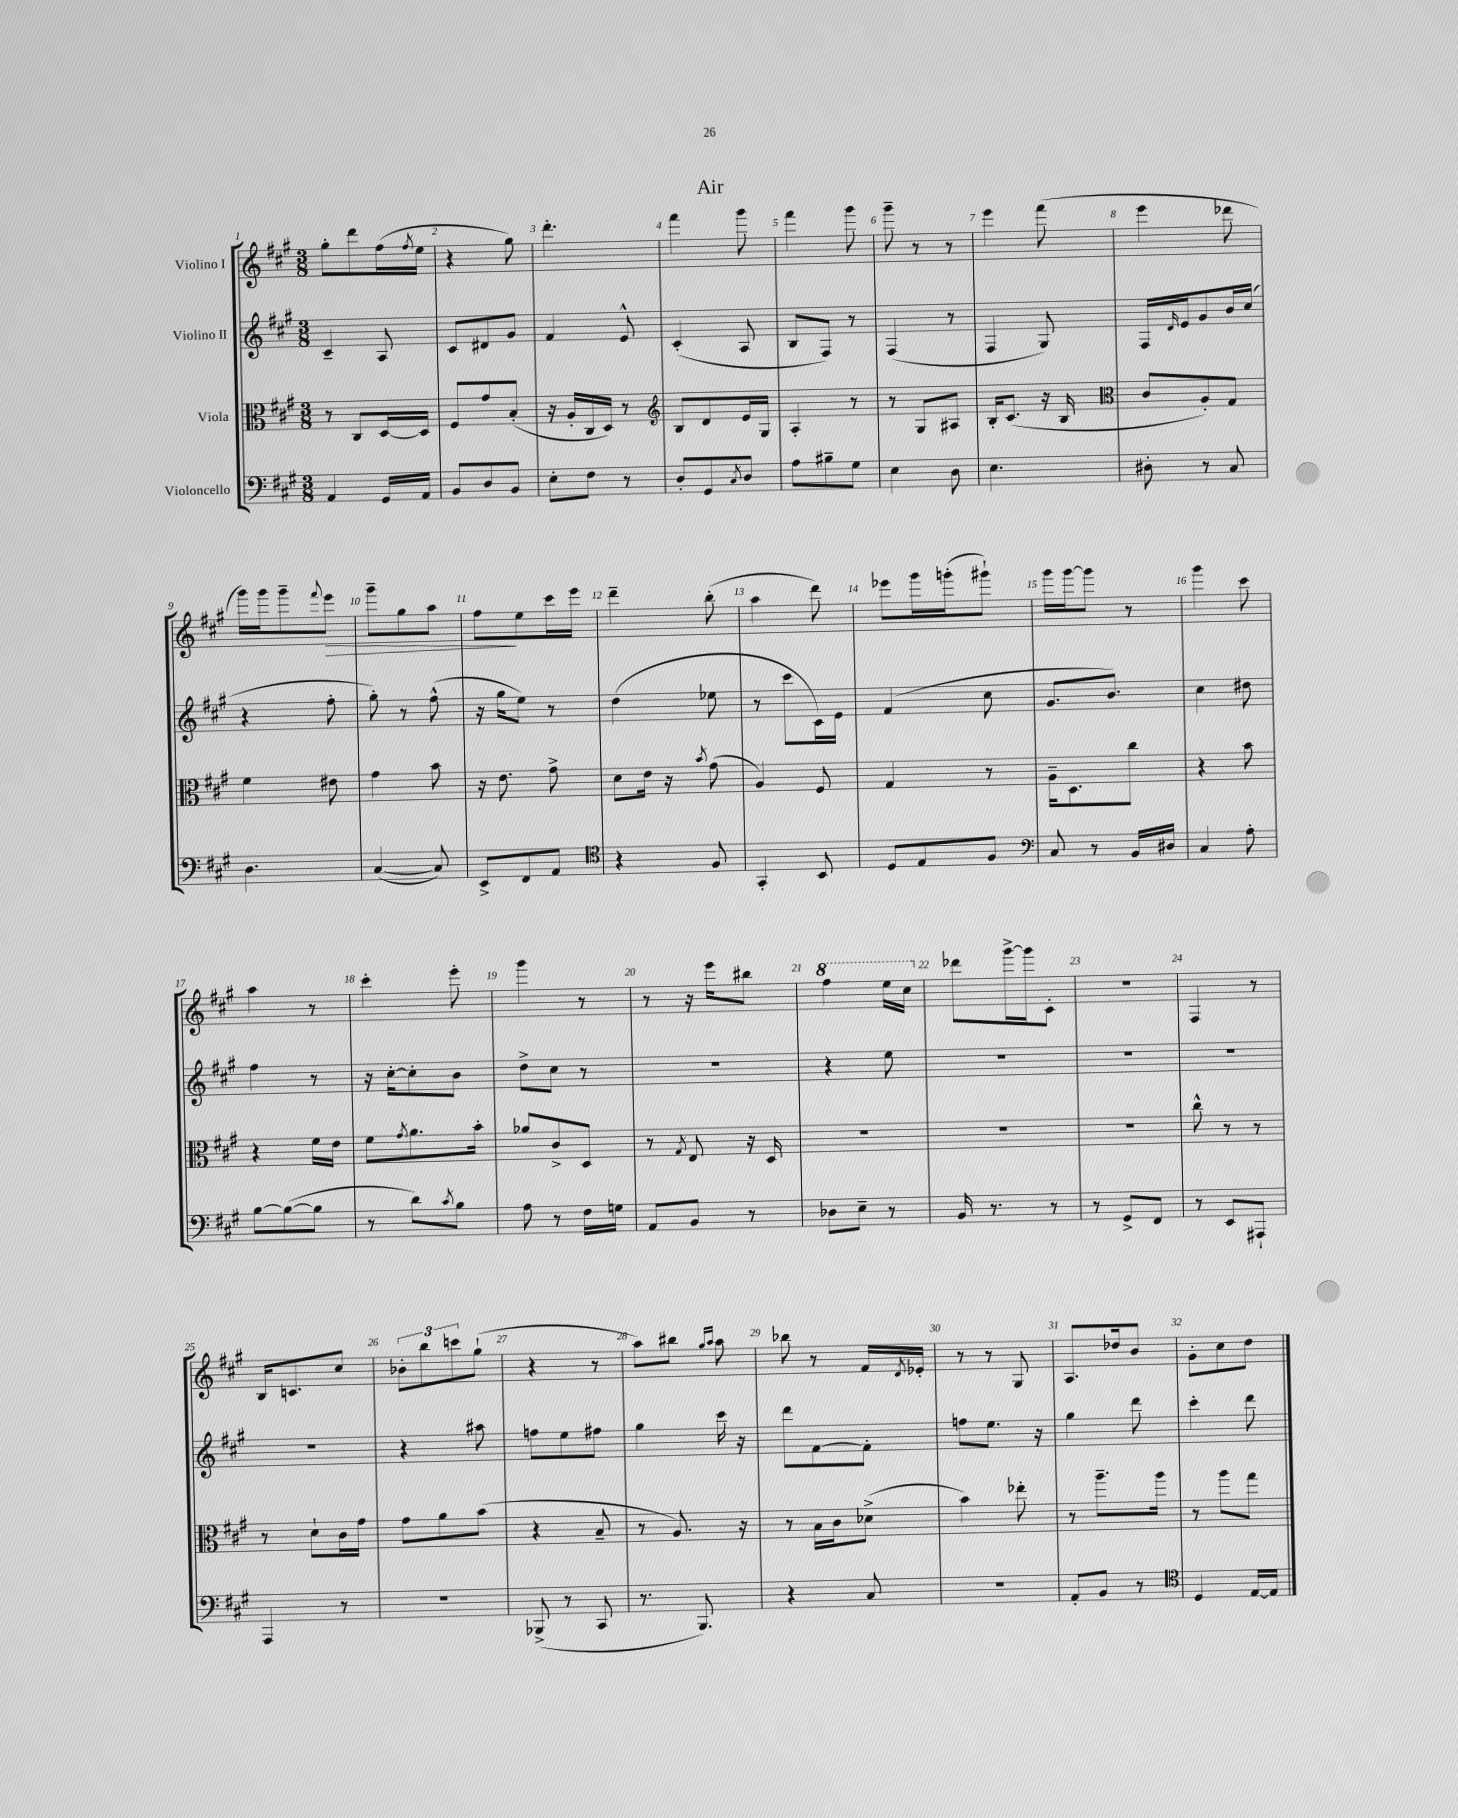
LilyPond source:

\header { title = "Air" }
<<
\new StaffGroup <<
\new Staff = "s0" \with { instrumentName = "Violino I" } {
    \clef treble \key a \major \numericTimeSignature \time 3/8
    gis''8-. d'''8 fis''16( \acciaccatura { fis''8 } e''16 |
    r4 gis''8) |
    d'''4.-. |
    fis'''4 gis'''8 |
    fis'''4 gis'''8 |
    gis'''8-- r8 r8 |
    e'''4 fis'''8( |
    e'''4 des'''8 |
    gis'''16) gis'''16 gis'''8-- \appoggiatura { fis'''8 } e'''8\> |
    gis'''8-- gis''8 a''8 |
    fis''8\! e''8 cis'''16 e'''16 |
    d'''4-- b''8-.( |
    a''4 d'''8) |
    ees'''8 gis'''16 g'''16-.( gis'''8-!) |
    gis'''16 gis'''16~ gis'''8 r8 |
    gis'''4 cis'''8 |
    a''4 r8 |
    cis'''4-. e'''8-. |
    gis'''4 r8 |
    r8 r16 e'''16 bis''8 |
    \ottava #1 fis'''4 e'''16 cis'''16 \ottava #0 |
    des'''8 gis'''16~-> gis'''16 cis'8-. |
    R4. |
    fis4 r8 |
    b16 c'8. cis''8 |
    \tuplet 3/2 { bes'8-. b''8 c'''8 } gis''8-!( |
    r4 r8 |
    a''8) bis''8 \grace { gis''16 a''16 } a''8 |
    bes''8 r8 fis'16 \acciaccatura { d'8 } ees'16-. |
    r8 r8 gis8 |
    a8. des''16 b'8 |
    gis'8-. cis''8 d''8 \bar "|." |
}
\new Staff = "s1" \with { instrumentName = "Violino II" } {
    \clef treble \key a \major \numericTimeSignature \time 3/8
    cis'4-- a8 |
    cis'8 dis'8 gis'8 |
    fis'4 e'8-^ |
    cis'4-.( a8 |
    b8 fis8) r8 |
    fis4( r8 |
    fis4 gis8) |
    fis16 \grace { d'16 } e'16 gis'8 b'16 cis''16( |
    r4 fis''8-. |
    gis''8-.) r8 fis''8-^( |
    r16 gis''16 e''8) r8 |
    d''4( ees''8 |
    r8 cis'''8 cis'16) e'16 |
    fis'4( cis''8 |
    gis'8. b'8.) |
    cis''4 dis''8 |
    fis''4 r8 |
    r16 cis''16~-. cis''8-. b'8 |
    d''8-> cis''8 r8 |
    R4. |
    r4 e''8 |
    R4. |
    R4. |
    R4. |
    R4. |
    r4 ais''8 |
    f''8 e''8 fis''8 |
    gis''4 cis'''16 r16 |
    d'''8 fis'8~ fis'8-. |
    f''8 e''8. r16 |
    gis''4 d'''8 |
    cis'''4-. d'''8 \bar "|." |
}
\new Staff = "s2" \with { instrumentName = "Viola" } {
    \clef alto \key a \major \numericTimeSignature \time 3/8
    r8 cis8 d16~ d16 |
    fis8 gis'8 b8-.( |
    r16 a16-. cis16 d16) r8 |
    \clef treble b8 d'8 e'16 gis16 |
    a4-. r8 |
    r8 gis8 ais8 |
    b16-. cis'8.( r16 b16 |
    \clef alto cis'8 a8-.) gis8 |
    fis'4 eis'8 |
    gis'4 b'8 |
    r16 e'8. gis'8-> |
    d'8 e'16 r16 \acciaccatura { b'8 } gis'8( |
    a4) fis8 |
    gis4 r8 |
    a16-- d8. cis''8 |
    r4 b'8 |
    r4 fis'16 e'16 |
    fis'8 \acciaccatura { gis'8 } a'8. b'16-. |
    aes'8 cis'8-> d8 |
    r8 \acciaccatura { gis8 } e8 r16 d16 |
    R4. |
    R4. |
    R4. |
    cis''8-^ r8 r8 |
    r8 d'8-! cis'16 gis'16 |
    gis'8 a'8 b'8( |
    r4 b8-- |
    r8 a8.) r16 |
    r8 b16 cis'16 des'8->( |
    b'4) ees''8-. |
    r8 a''8.-- a''16 |
    r8 a''8 gis''8 \bar "|." |
}
\new Staff = "s3" \with { instrumentName = "Violoncello" } {
    \clef bass \key a \major \numericTimeSignature \time 3/8
    a,4 gis,16 a,16 |
    b,8 d8 b,8 |
    e8-. fis8 r8 |
    d8-. gis,8 \acciaccatura { cis8 } d8 |
    a8 bis8-- gis8 |
    e4 d8 |
    e4. |
    dis8-. r8 cis8 |
    d4. |
    cis4~( cis8) |
    e,8-> fis,8 a,8 |
    \clef tenor r4 fis8 |
    gis,4-. b,8 |
    d8 e8 fis8 |
    \clef bass cis8 r8 b,16 dis16 |
    cis4 a8-. |
    b8~ b8~( b8 |
    r8 d'8) \acciaccatura { cis'8 } b8 |
    a8 r8 fis16 g16 |
    a,8 b,8 r8 |
    des8 e8-- r8 |
    b,16 r8. r8 |
    r8 gis,8-> fis,8 |
    r8 e,8 ais,,8-! |
    a,,4 r8 |
    R4. |
    bes,,8->( r8 cis,8 |
    r8. b,,8.) |
    r4 cis8 |
    R4. |
    a,8-. b,8 r8 |
    \clef tenor d4 e16~ e16 \bar "|." |
}
>>
>>
\layout { \context { \Score \override BarNumber.break-visibility = ##(#f #t #t) barNumberVisibility = #all-bar-numbers-visible } }
